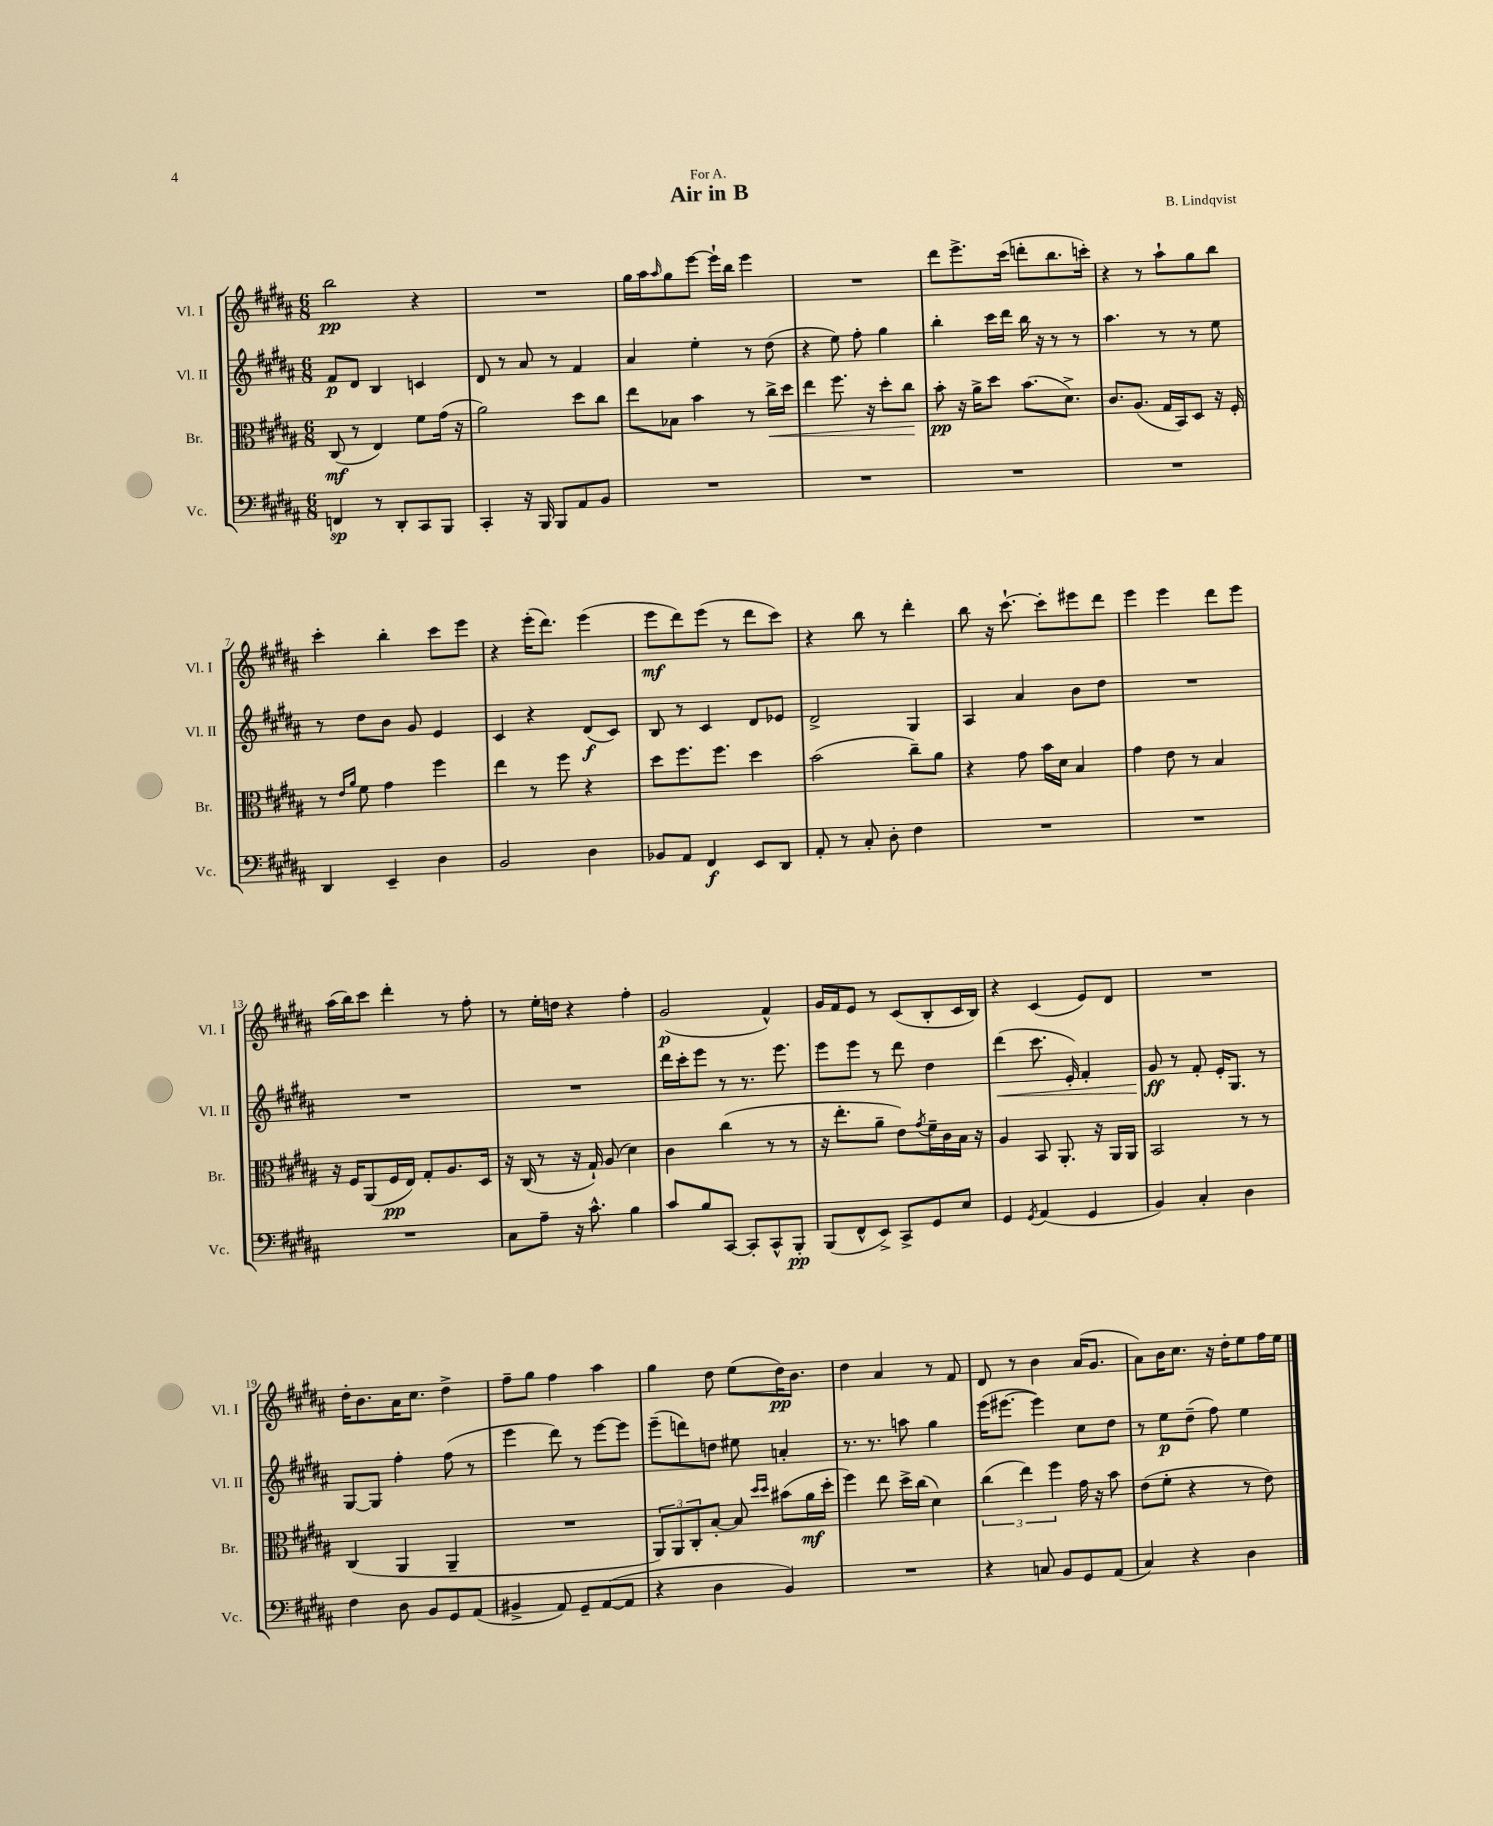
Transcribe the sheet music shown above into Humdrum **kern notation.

**kern	**kern	**kern	**kern
*staff4	*staff3	*staff2	*staff1
*clefF4	*clefC3	*clefG2	*clefG2
*k[f#c#g#d#a#]	*k[f#c#g#d#a#]	*k[f#c#g#d#a#]	*k[f#c#g#d#a#]
*M6/8	*M6/8	*M6/8	*M6/8
4FF/	(8C#/	8f#/L	2bb\
.	8r	8d#/J	.
8r	4E/)	4B/	.
8DD#'/L	.	.	.
8CC#/	8f#\L	4c/	4r
8BBB/J	(16g#\Jk	.	.
.	16r	.	.
=	=	=	=
4CC#'/	2a#\)	8d#/	2.r
.	.	8r	.
16r	.	8a#/	.
16BBB/	.	.	.
8BBB/L	.	8r	.
8AA#/	8dd#\L	4f#/	.
8BB/J	8cc#\J	.	.
=	=	=	=
2.r	8ee\L	4a#/	16gg#\LL
.	.	.	16aa#\J
.	.	.	16qqaa#/
.	8B-\J	.	8gg#\
.	4b\	4ee'\	[8eee\J
.	.	.	16eee`\]LL
.	.	.	16bb\JJ
.	8r	8r	4eee\
.	16cc#^\LL	(8dd#\	.
.	16dd#\JJ	.	.
=	=	=	=
2.r	4ee\	4r	2.r
.	8.ff#\	8ee\)	.
.	.	8ff#'\	.
.	16r	.	.
.	8dd#'\L	4gg#\	.
.	8cc#\J	.	.
=	=	=	=
2.r	8b'\	4bb'\	8ddd#\L
.	16r	.	8.eee^\
.	16a#^\LK	.	.
.	8dd#\J	16ccc#\LL	.
.	.	16ddd#\JJ	(16ccc#\Jk
.	(8.b\L	16bb\	8ddd'\L
.	.	16r	.
.	.	8r	8.bb\
.	8.d#^\J)	.	.
.	.	8r	.
.	.	.	16ccc'\Jk)
=	=	=	=
2.r	8.c#/L	4.aa#\	4r
.	(8.A#/J	.	.
.	.	.	8r
.	16G#/LL	8r	8aa#`\L
.	16BB/J)	.	.
.	8D#/J	8r	8gg#\
.	16r	8ee\	8bb\J
.	16F#'/	.	.
=	=	=	=
4DD#/	8r	8r	4ccc#'\
.	16qqe/LL	.	.
.	16qqa#/JJ	.	.
.	8f#\	8dd#\L	.
4EE~/	4g#\	8b\J	4bb'\
.	.	8g#/	.
4D#\	4ff#\	4e/	8ccc#\L
.	.	.	8eee\J
=	=	=	=
2BB/	4ee\	4c#/	4r
.	8r	4r	(16eee'\LK
.	.	.	8.ddd#\J)
.	8ff#\	.	.
4D#\	4r	(8d#/L	(4eee\
.	.	8c#/J)	.
=	=	=	=
8BB-/L	8dd#\L	8B/	8eee\L
8AA#/J	8.ff#\	8r	8ddd#\)
4FF#/	.	4c#/	(8eee\J
.	8.ff#\J	.	.
.	.	.	8r
8EE/L	4dd#\	8d#/L	8ddd#\L
8DD#/J	.	8e-/J	8ccc#\J)
=	=	=	=
8AA#'/	(2b\	2d#^/	4r
8r	.	.	.
8C#'/	.	.	8bb\
8D#'\	.	.	8r
4F#\	8cc#~\L)	4G#/	4ddd#'\
.	8a#\J	.	.
=	=	=	=
2.r	4r	4A#/	8bb\
.	.	.	16r
.	.	.	[8.ccc#`\
.	8g#\	4a#/	.
.	16b\LL	.	8ccc#'\]L
.	16d#\JJ	.	.
.	4B/	8b\L	8eee#\
.	.	8dd#\J	8ddd#\J
=	=	=	=
2.r	4g#\	2.r	4eee\
.	8e\	.	4eee\
.	8r	.	.
.	4B/	.	8ddd#\L
.	.	.	8eee\J
=	=	=	=
2.r	16r	2.r	(16aa#\LL
.	16F#/LK	.	16bb\J)
.	(8AA#/	.	8ccc#\J
.	16F#/L	.	4ddd#'\
.	16E/JJ)	.	.
.	8G#'/L	.	.
.	8.A#/	.	8r
.	.	.	8ff#'\
.	16D#/Jk	.	.
=	=	=	=
8C#\L	16r	2.r	8r
.	(16C#/	.	.
8A#~\J	8r	.	16ee'\LL
.	.	.	16dd\JJ
16r	16r	.	4r
8.c#^^\	16G#`/)	.	.
.	(8A#/	.	.
4B\	4d#\)	.	4ff#'\
=	=	=	=
8c#/L	4c#\	16ddd#\LL	(2g#/
.	.	16ccc#'\J	.
8B/	.	8eee\J	.
[8CC#/J	(4cc#\	8r	.
8CC#'/]L	.	8.r	.
8CC#^^/	8r	.	4f#^^/)
.	.	8.eee\	.
8BBB'/J	8r	.	.
=	=	=	=
(8BBB/L	16r	8eee\L	16g#/LL
.	8.ee'\L	.	16f#/J
8FF#^^/	.	8eee\J	8e/J
8EE^/J)	8a#~\J	8r	8r
8CC#^/L	8e\L)	8ddd#\	(8c#/L
.	8qg#/	.	.
8GG#/	16f#~\L	4dd#\	8B'/
.	16c#\	.	.
8E/J	16B\JJ	.	16c#/L
.	16r	.	16B/JJ)
=	=	=	=
4GG#/	4A#/	(4ddd#\	4r
8qGG#/	.	.	.
(4AA#/	8BB/	8.ccc#\	(4c#/
.	8.AA#'/	.	.
.	.	16e'/)	.
4GG#/	.	4f#'/	8e/L)
.	16r	.	.
.	16AA#/LL	.	8d#/J
.	16AA#/JJ	.	.
=	=	=	=
4BB/)	2BB/	8g#/	2.r
.	.	8r	.
4C#'/	.	8f#'/	.
.	.	16e'/LK	.
.	.	8.G#/J	.
4D#\	8r	.	.
.	8r	8r	.
=	=	=	=
4F#\	(4C#/	[8G#/L	16dd#'\LK
.	.	.	8.b\
.	.	8G#/]J	.
8D#\	4AA#/	4ff#'\	16a#\K
.	.	.	8.cc#\J
8BB/L	.	.	.
8GG#/	4AA#~/	(8ff#\	4dd#^\
(8AA#/J	.	8r	.
=	=	=	=
4BB#^/	2.r	4eee\	8ff#~\L
.	.	.	8gg#\J
8AA#/)	.	8ddd#\)	4ff#\
8GG#~/L	.	8r	.
([8AA#/	.	[8eee\L	4aa#\
8AA#/]J	.	8eee\]J	.
=	=	=	=
4r	12AA#/L)	(8eee~\L	4gg#\
.	12AA#/	.	.
.	.	8ddd\)	.
.	12C#'/	.	.
4D#\	[8B'/J	8dd\J	8dd#\
.	8B/]	8ee#\	(8ee\L
.	16qqdd#/LL	.	.
.	16qqdd#/JJ	.	.
4BB/)	(8b#\L	4a'/	16dd#\K)
.	.	.	8.b\J
.	16a#\L	.	.
.	16dd#'\JJ	.	.
=	=	=	=
2.r	4ff#\)	8.r	4dd#\
.	.	8.r	.
.	8ee\	.	4a#/
.	16dd#^\LL	8aa\	.
.	(16cc#\JJ	.	.
.	4d#\)	4gg#\	8r
.	.	.	8f#/
=	=	=	=
4r	(6cc#\	(16eee\LK	8d#/
.	.	[8.eee#\J	.
.	.	.	8r
.	6ee\)	.	.
8C/	.	4eee#\])	4b\
.	6ff#\	.	.
8BB/L	.	.	.
8GG#/	16g#\	8cc#\L	(16a#/LK
.	16r	.	8.g#/J
(8AA#/J	8b\	8dd#\J	.
=	=	=	=
4C#/)	(8e\L	8r	8a#\L)
.	8f#'\J	8ee\L	16b\K
.	.	.	8.cc#\J
4r	4r	(8dd#~\J	.
.	.	8ff#\)	16r
.	.	.	16dd#'\LK
4D#\	8r	4ee\	8ee\
.	8e\)	.	16ff#\L
.	.	.	16ee\JJ
==	==	==	==
*-	*-	*-	*-
